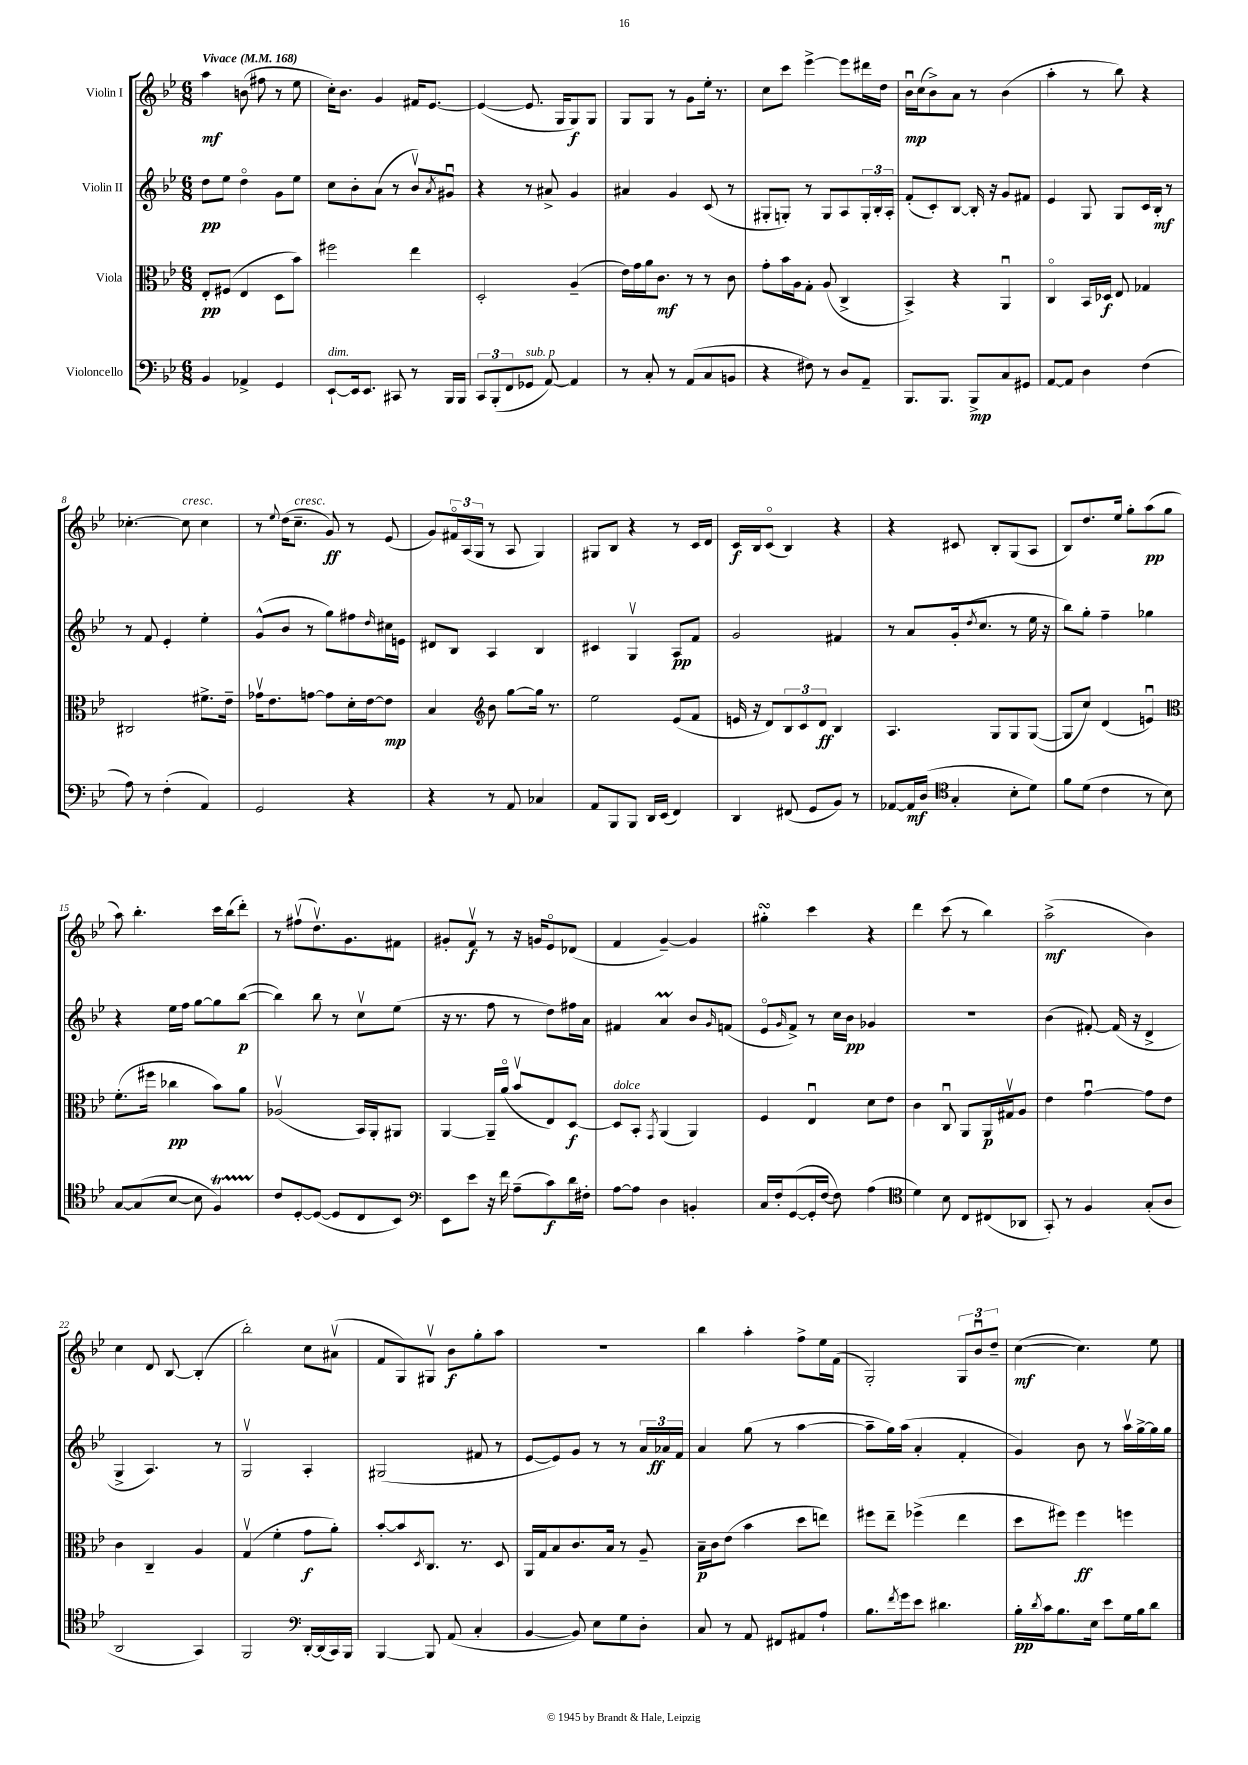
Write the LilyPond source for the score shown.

<<
\new StaffGroup <<
\new Staff = "s0" \with { instrumentName = "Violin I" } {
    \clef treble \key bes \major \numericTimeSignature \time 6/8 \tempo "Vivace" 4 = 168
    a''4\mf b'8( fis''8 r8 ees''8 |
    c''16-.) bes'8. g'4 fis'16 ees'8.~ |
    ees'4~( ees'8. g16 g8\f) g8 |
    g8 g8 r8 g'8 ees''16-. r8. |
    c''8 c'''8 ees'''4~-> ees'''8 dis'''16 d''16 |
    bes'16\downbow\mp c''16( bes'8->) a'8 r8 bes'4( |
    a''4-. r8 bes''8) r4 |
    ces''4.~-. ces''8^\markup { \italic "cresc." } ces''4 |
    r8 \appoggiatura { ees''8 } d''16( c''8.--^\markup { \italic "cresc." } g'8\ff) r8 ees'8( |
    g'8) \tuplet 3/2 { fis'16\flageolet a16( g16 } r8 a8 g4) |
    gis8 bes8 r4 r8 c'16 d'16 |
    c'16\f bes16 c'8\flageolet( bes4) r4 |
    r4 cis'8 bes8-. g8( a8 |
    bes8) d''8. ees''16 g''8-. a''8\pp( g''8 |
    a''8) bes''4.-. c'''16 bes''16( d'''8-.) |
    r8 fis''8\upbow( d''8.\upbow) g'8. fis'8 |
    gis'8-. f'8\upbow\f r8 r16 g'16 ees'8\flageolet des'8( |
    f'4 g'4~--) g'4 |
    gis''4-.\turn c'''4 r4 |
    d'''4 c'''8( r8 bes''4) |
    a''2->\mf( bes'4) |
    c''4 d'8 bes8~ bes4-.( |
    bes''2-.) c''8 ais'8\upbow( |
    f'8 g8) gis8\upbow bes'8\f g''8-. a''8 |
    R2. |
    bes''4 a''4-. f''8-> ees''16 f'16( |
    g2-.) \tuplet 3/2 { g8 bes'8\downbow d''8-- } |
    c''4~\mf( c''4.) ees''8 \bar "|." |
}
\new Staff = "s1" \with { instrumentName = "Violin II" } {
    \clef treble \key bes \major \numericTimeSignature \time 6/8
    d''8\pp ees''8 d''4\flageolet g'8 ees''8 |
    c''8 bes'8-. a'8( r8 bes'8\upbow) \acciaccatura { a'8 } gis'8\downbow |
    r4 r8 ais'8-> g'4 |
    ais'4 g'4 c'8( r8 |
    gis8-. g8-.) r8 g8 a8 \tuplet 3/2 { g16-. bes16-. a16-. } |
    f'8-.( c'8-.) bes8~ bes16-. r16 g'8 fis'8 |
    ees'4 g8 g8 c'16 bes16-.\mf r8 |
    r8 f'8 ees'4-. ees''4-. |
    g'8-^( bes'8 r8 g''8) fis''8 \grace { d''16 } cis''16 e'16 |
    dis'8 bes8 a4 bes4 |
    cis'4 g4\upbow a8\pp f'8 |
    g'2 fis'4 |
    r8 a'8 g'16-.( \acciaccatura { d''8 } c''8. r8 ees''16 r16 |
    bes''8) g''8-. f''4-- ges''4 |
    r4 ees''16 f''16 g''8~ g''8 bes''8~\p( |
    bes''4) bes''8 r8 c''8\upbow ees''8( |
    r16 r8. f''8 r8 d''8) fis''16 a'16 |
    fis'4 a'4\prall bes'8 \grace { g'16 } f'8( |
    ees'8\flageolet \grace { g'16 } f'8->) r8 c''16 bes'16\pp ges'4 |
    R2. |
    bes'4( fis'8~-.) fis'16( r16 d'4-> |
    g4-> a4.) r8 |
    g2\upbow a4-. |
    gis2( fis'8 r8 |
    ees'8~ ees'8) g'8 r8 r8 \tuplet 3/2 { a'16 aes'16\ff f'16 } |
    a'4 g''8( r8 a''4~ |
    a''8-- g''16) a''16( a'4-. f'4-. |
    g'4) bes'8 r8 a''16\upbow g''16~-> g''16 g''16 \bar "|." |
}
\new Staff = "s2" \with { instrumentName = "Viola" } {
    \clef alto \key bes \major \numericTimeSignature \time 6/8
    ees8-.\pp fis8( ees4 d8 bes'8) |
    fis''2 ees''4 |
    d2-. a4--( |
    ees'16) g'16 a'16 c'8.\mf r8 r8 c'8 |
    g'8-. bes'16 a16 g8-. a8( c4-> |
    bes,4->) r4 a,4\downbow |
    c4\flageolet bes,16 des16\f ees8 ges4 |
    cis2 fis'8.-> ees'16-- |
    ges'16\upbow ees'8. g'8~ g'8 d'16-. ees'16~ ees'8\mp |
    bes4 \clef treble bes'8 g''8~ g''16 r8. |
    ees''2 ees'8( f'8 |
    e'16 r16 d'8) \tuplet 3/2 { bes8 c'8 d'8\ff } bes4 |
    a4. g8 g8 g8~( |
    g8 c''8) d'4( e'4\downbow) |
    \clef alto f'8.-.( fis''16 ces''4\pp bes'8) a'8 |
    aes2\upbow( bes,16) a,16-. ais,8 |
    a,4~ a,16-- a'16\flageolet( bes'8\upbow ees8) d8~\f |
    d8^\markup { \italic "dolce" } bes,8-. \acciaccatura { g,8 } a,4( a,4) |
    f4 ees4\downbow d'8 ees'8 |
    c'4 c8\downbow a,8 a,16\p gis16\upbow a8 |
    ees'4 g'4~\downbow g'8 ees'8 |
    c'4 c4-- a4 |
    g4\upbow( f'4-. g'8\f a'8-.) |
    bes'8~-. bes'8 \acciaccatura { d8 } c8. r8. d8 |
    a,16 g16 bes8 c'8. bes16 r8 a8-- |
    bes16--\p c'16 ees'8( bes'4 d''8 e''8) |
    fis''8 ees''8-- fes''4->( ees''4 |
    d''8 fis''8) fis''4\ff f''4 \bar "|." |
}
\new Staff = "s3" \with { instrumentName = "Violoncello" } {
    \clef bass \key bes \major \numericTimeSignature \time 6/8
    bes,4 aes,4-> g,4 |
    ees,8~-!^\markup { \italic "dim." } ees,16 ees,8. cis,8 r8 bes,,16 bes,,16 |
    \tuplet 3/2 { c,8 bes,,8-.( f,8 } ges,8^\markup { \italic "sub. p" } a,8~) a,4 |
    r8 c8-. r8 a,8( c8 b,8 |
    r4 fis8) r8 d8 a,8-- |
    bes,,8. bes,,8. bes,,8->\mp c8 gis,8 |
    a,8~ a,8 d4 f4( |
    a8) r8 f4-.( a,4) |
    g,2 r4 |
    r4 r8 a,8 ces4 |
    a,8 bes,,8 bes,,8 d,16 ees,16( f,4) |
    d,4 fis,8( g,8 bes,8) r8 |
    aes,8~ aes,16\mf d16( \clef tenor g4-. bes8-. d'8) |
    f'8 d'8( c'4 r8 bes8) |
    g8~ g8( bes8~ bes8 f4\startTrillSpan) |
    c'8\stopTrillSpan d8~-. d8~( d8 c8 bes,8) |
    \clef bass ees,8 ees'8 r16 f'16 a8--( c'8\f) d'16 fis16-. |
    a8~ a8 d4 b,4-. |
    c16 f16-. g,8~( g,16-. f16~ f8) a4( |
    \clef tenor d'4) bes8 c8 cis8( aes,8 |
    g,8-.) r8 f4 g8-.( a8 |
    a,2 g,4) |
    f,2 \clef bass d,16~-. d,16( c,16) bes,,16 |
    bes,,4~ bes,,8 a,8( c4-. |
    bes,4~ bes,8) ees8 g8 d8-. |
    c8 r8 a,8 fis,8 ais,8 a8-! |
    bes8. \acciaccatura { f'8 } g'16 ees'8 dis'4. |
    bes16-.\pp \acciaccatura { d'8 } c'16 bes8. ees16 ees'8 g16 bes16 d'8 \bar "|." |
}
>>
>>
